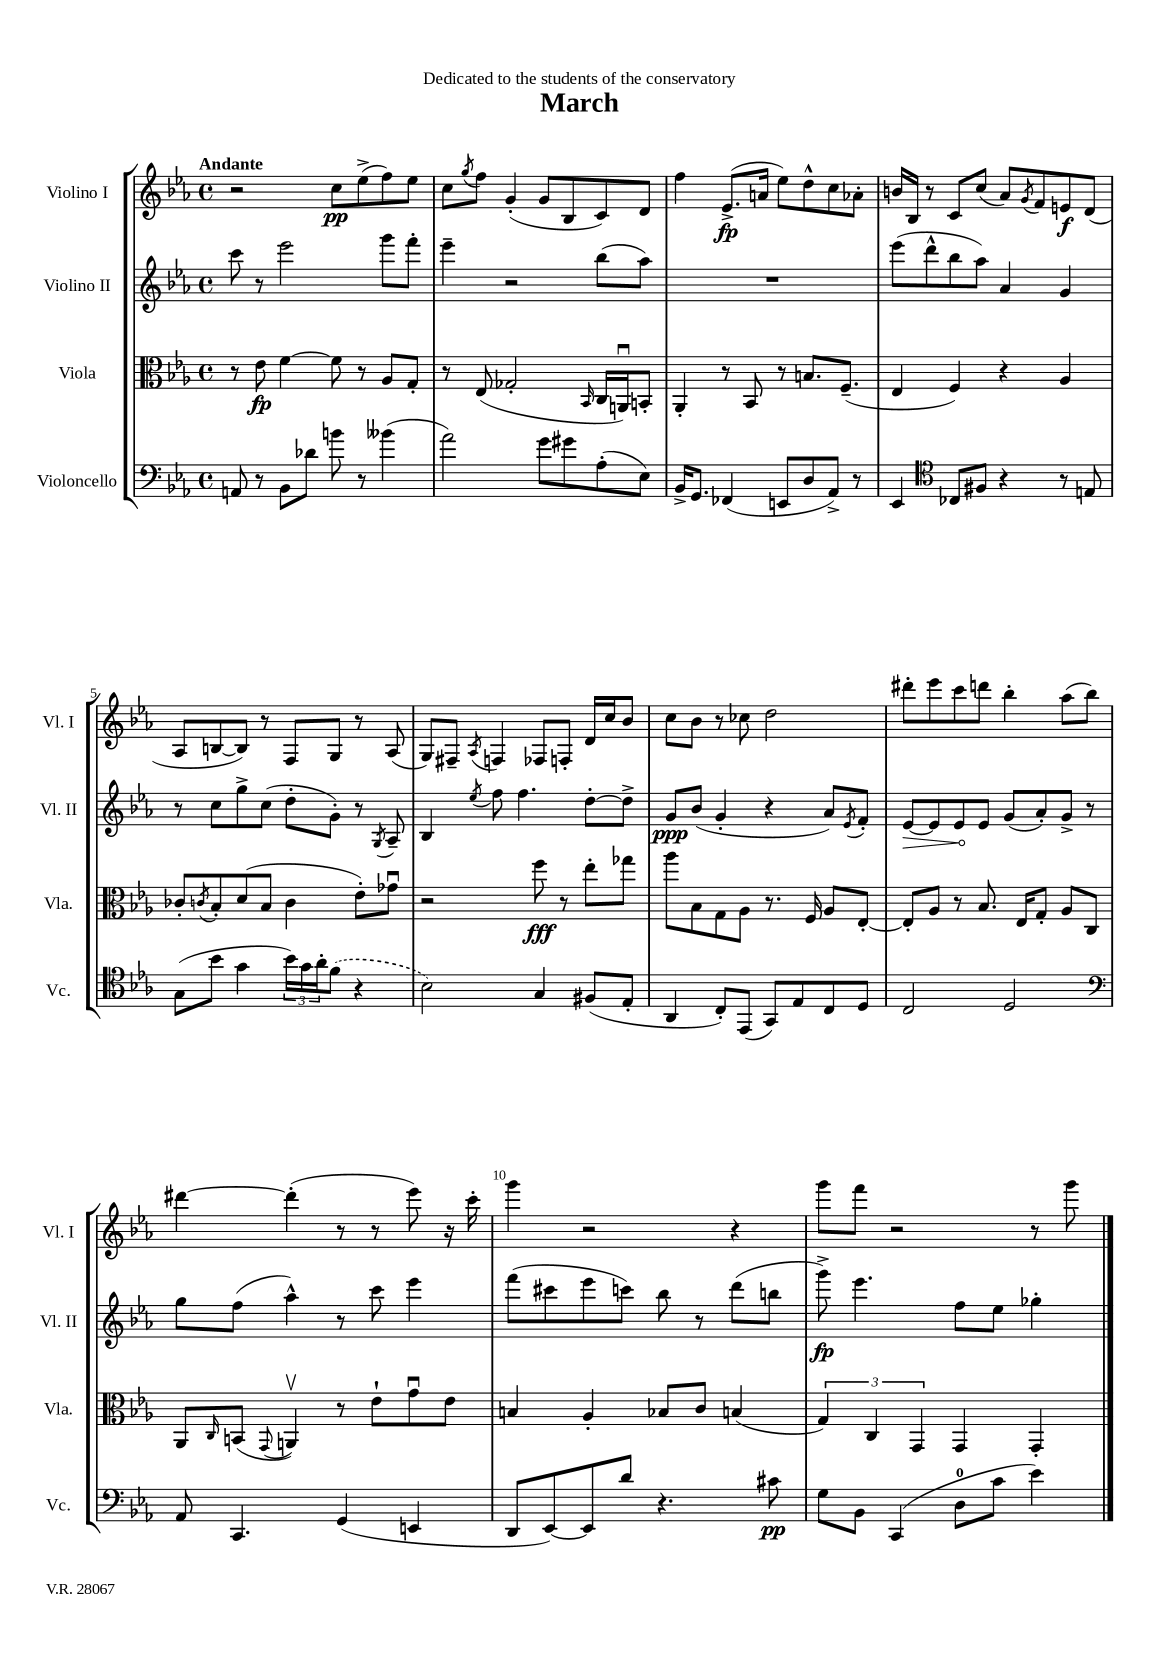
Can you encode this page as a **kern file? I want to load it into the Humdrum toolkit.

**kern	**kern	**kern	**kern
*staff4	*staff3	*staff2	*staff1
*clefF4	*clefC3	*clefG2	*clefG2
*k[b-e-a-]	*k[b-e-a-]	*k[b-e-a-]	*k[b-e-a-]
*M4/4	*M4/4	*M4/4	*M4/4
*met(c)	*met(c)	*met(c)	*met(c)
8AA	8r	8ccc	2r
8r	8e-	8r	.
8BB-	[4f	2eee-	.
8d-	.	.	.
8b	8f]	.	8cc
8r	8r	.	(8ee-^
(4b--	8A-	8ggg	8ff)
.	8G'	8fff'	8ee-
=	=	=	=
2a-)	8r	4eee-~	8cc
.	.	.	8qgg
.	(8E-	.	8ff
.	2G-'	2r	(4g'
8g	.	.	8g
8g#	.	.	8B-
.	16qqBB-	.	.
(8A-'	16C	(8bb-	8c)
.	16AAu)	.	.
8E-)	8BB'	8aa-)	8d
=	=	=	=
16BB-^	4AA-'	1r	4ff
8.GG	.	.	.
(4FF-	8r	.	(8.e-^
.	8BB-	.	.
.	.	.	16a
8EE	8r	.	8ee-)
8D	8.B	.	8dd^^
8AA-^)	.	.	8cc
.	(8.F~	.	.
8r	.	.	8a-'
=	=	=	=
4EE-	4E-	(8eee-	16b
.	.	.	16B-
.	.	8ddd^^	8r
*clefC4	*	*	*
8C-	4F)	8bb-	8c
8F#	.	8aa-)	(8cc
4r	4r	4a-	8a-)
.	.	.	8qg
.	.	.	8f
8r	4A-	4g	8e
8E	.	.	(8d
=	=	=	=
(8G	8c-'	8r	8A-
.	8qc	.	.
8b-	8B-'	8cc	[8B
4g	(8d	8gg^	8B])
.	8B-	(8cc	8r
24b-)	4c	8dd'	8F
24g	.	.	.
24a-'	.	.	.
(8f	.	8g')	8G
4r	8e-')	8r	8r
.	.	8qG	.
.	8g-u	8A-~	(8A-
=	=	=	=
2B-)	2r	4B-	8G)
.	.	.	8F#~
.	.	8qee-	8qA-
.	.	8ff	4F
.	.	4.ff	.
4G	8ff	.	8F-
.	8r	.	8F'
(8F#	8ee-'	[8dd'	16d
.	.	.	16cc
8E-'	8gg-	8dd^]	8b-
=	=	=	=
4AA-	8aa-	8g	8cc
.	8B-	(8b-	8b-
8C')	8G	4g'	8r
(8EE-	8A-	.	8cc-
8GG)	8.r	4r	2dd
8E-	.	.	.
.	16F	.	.
8C	8A-	8a-)	.
.	.	8qe-	.
8D	[8E-'	8f'	.
=	=	=	=
2C	8E-']	[8e-	8ddd#'
.	8A-	8e-]	8eee-
.	8r	8e-	8ccc
.	8.B-	8e-	8ddd
2D	.	(8g	4bb-'
.	16E-	.	.
.	8G'	8a-')	.
.	8A-	8g^	(8aa-
.	8C	8r	8bb-)
=	=	=	=
*clefF4	*	*	*
8AA-	8AA-	8gg	[4ddd#
.	16qqC	.	.
4.CC	(8BB	(8ff	.
.	8qqGG	.	.
.	4AAv)	4aa-^^)	(4ddd#']
(4GG	8r	8r	8r
.	8e-`	8ccc	8r
4EE	8gu	4eee-	8eee-)
.	8e-	.	16r
.	.	.	16ccc'
=	=	=	=
8DD	4B	(8fff	4ggg
[8EE-)	.	8ccc#	.
8EE-]	4A-'	8eee-	2r
8d	.	8ccc)	.
4.r	8B-	8bb-	.
.	8c	8r	.
.	(4B	(8ddd	4r
8c#	.	8bb	.
=	=	=	=
8G	6G)	8ggg^)	8ggg
8BB-	.	4.eee-	8fff
.	6C	.	.
(4CC	.	.	2r
.	6GG	.	.
8D	4GG	8ff	.
8c	.	8ee-	.
4e-)	4GG'	4gg-'	8r
.	.	.	8ggg
==	==	==	==
*-	*-	*-	*-
